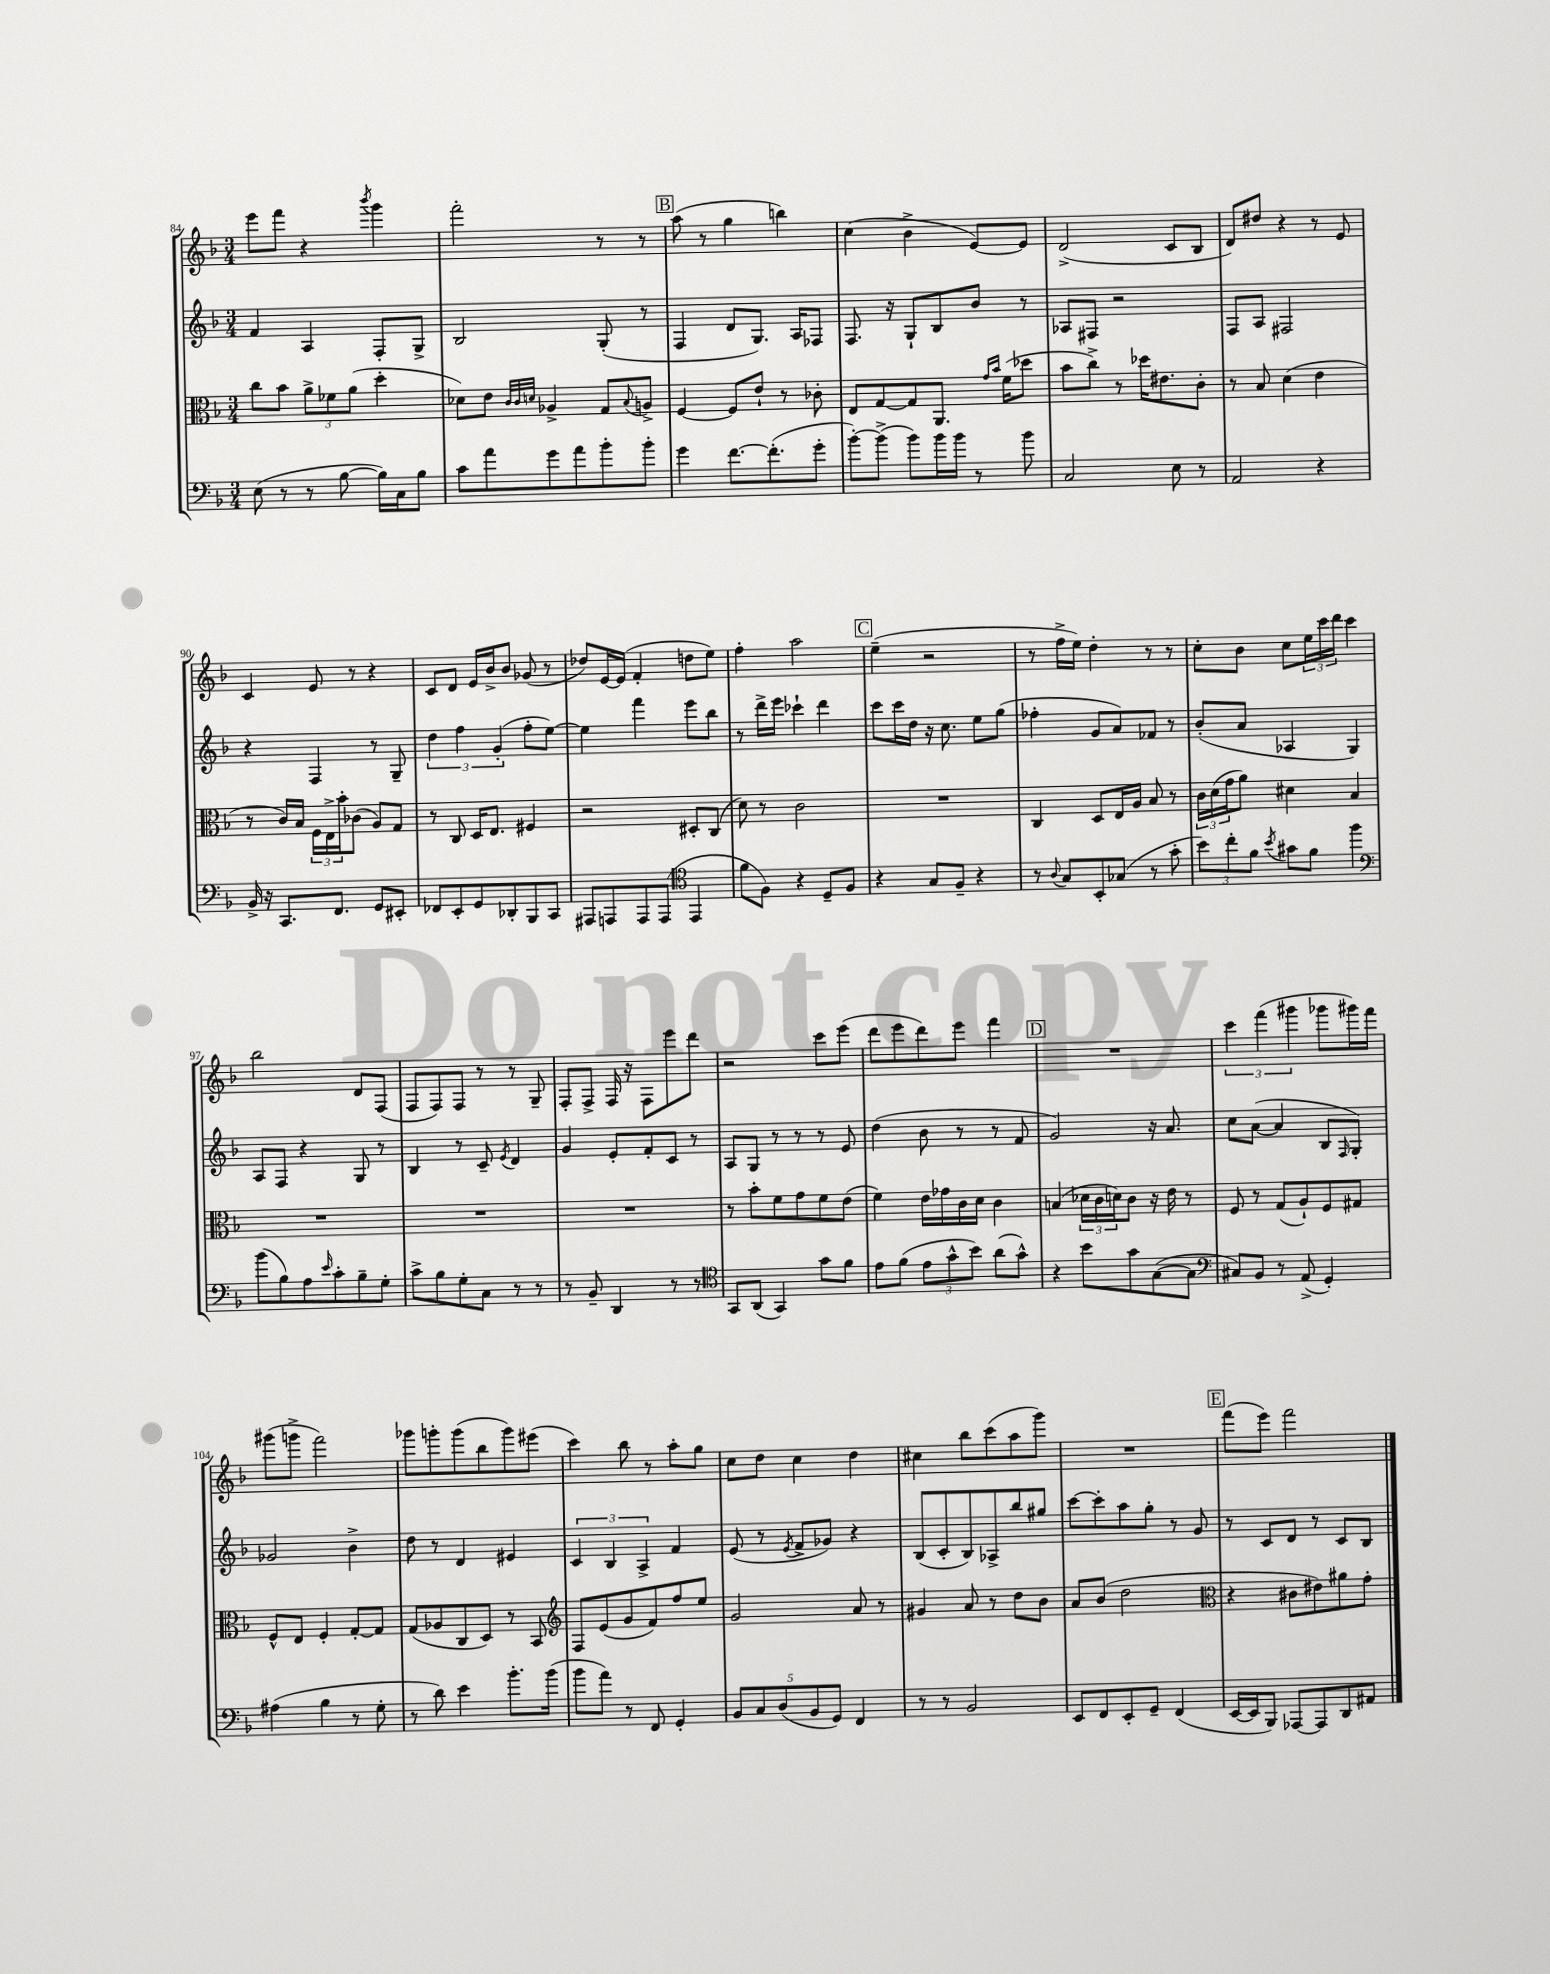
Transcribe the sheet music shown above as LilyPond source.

<<
\new StaffGroup <<
\new Staff = "s0" {
    \clef treble \key f \major \numericTimeSignature \time 3/4
    e'''8 f'''8 r4 \acciaccatura { bes'''8 } g'''4 |
    f'''2-. r8 r8 |
    \mark \markup { \box "B" } a''8( r8 g''4 b''4) |
    c''4( bes'4-> e'8~) e'8 |
    d'2->( c'8 bes8 |
    d'8) dis''8 r4 r8 e'8 |
    c'4 e'8 r8 r4 |
    c'8 d'8 e'16 bes'16-> bes'8 ges'8( r8 |
    des''8) e'16~ e'16( f'4-. d''8 e''8) |
    f''4-. a''2 |
    \mark \markup { \box "C" } e''4--( r2 |
    r8 f''16-> e''16) d''4-. r8 r8 |
    c''8-. bes'8 c''8 \tuplet 3/2 { e''16 c'''16 d'''16 } c'''4 |
    bes''2 d'8 f8( |
    f8 f8) f8 r8 r8 g8-- |
    f8-. f8-> f16 r16 f8 e'''8 d'''8 |
    r2 c'''8 e'''8( |
    d'''8 e'''8 d'''8) e'''8 f'''4 |
    \mark \markup { \box "D" } R2. |
    \tuplet 3/2 { c'''4 f'''4( gis'''4 } ges'''8 gis'''16) f'''16 |
    gis'''8( g'''8-> f'''2) |
    ges'''8 g'''8-. g'''8( bes''8 g'''8) eis'''8( |
    c'''4) bes''8 r8 a''8-. g''8 |
    c''8 d''8 c''4 d''4 |
    cis''4 bes''8 c'''8( a''8 g'''8) |
    R2. |
    \mark \markup { \box "E" } f'''8( e'''8) f'''2 \bar "|." |
}
\new Staff = "s1" {
    \clef treble \key f \major \numericTimeSignature \time 3/4
    f'4 a4 f8-. g8-> |
    bes2 g8-.( r8 |
    \mark \markup { \box "B" } f4 d'8 g8.) a16 fes8 |
    f8. r16 g8-! bes8 bes'8 r8 |
    aes8 fis8 r2 |
    f8 a8 fis2 |
    r4 f4 r8 g8-- |
    \tuplet 3/2 { d''4 f''4 g'4-.( } f''8-. e''8~) |
    e''4 f'''4 e'''8 bes''8 |
    r8 d'''16-> e'''16 ces'''4-! d'''4 |
    \mark \markup { \box "C" } c'''8 c'''16 d''16 r16 c''8. e''8 g''8( |
    fes''4-. g'8 a'8) fes'8 r8 |
    bes'8-.( a'8 aes4 g4) |
    a8 f8 r4 g8 r8 |
    bes4 r8 c'8-- \acciaccatura { e'8 } d'4 |
    g'4 e'8-. f'8-. c'8 r8 |
    a8 g8 r8 r8 r8 e'8 |
    d''4( bes'8 r8 r8 f'8 |
    \mark \markup { \box "D" } g'2) r16 a'8. |
    c''8 a'8~( a'4 bes8 \grace { f16 } g8-.) |
    ges'2 bes'4-> |
    d''8 r8 d'4 eis'4 |
    \tuplet 3/2 { c'4 bes4 a4-> } f'4 |
    e'8( r8 \acciaccatura { e'8 } f'8-> ges'8) r4 |
    bes8( c'8-. bes8) aes8-> bes''8 gis''8 |
    c'''8~ c'''8-. a''8 g''8-. r8 g'8 |
    \mark \markup { \box "E" } r8 c'8 d'8 r8 c'8 bes8 \bar "|." |
}
\new Staff = "s2" {
    \clef alto \key f \major \numericTimeSignature \time 3/4
    c''8 bes'8 \tuplet 3/2 { a'8-> fes'8 a'8( } d''4-. |
    des'8) e'8 \grace { c'32 c'32 d'32 } aes4-> g8 \appoggiatura { bes8 } a8-> |
    \mark \markup { \box "B" } f4~ f8 e'8-! r8 ces'8-. |
    e8 g8~ g8 a,8. \grace { g'16 bes'16 } f'16( des''8 |
    bes'8 c''8->) r8 des''16 eis'8. c'8-. |
    r8 bes8 d'4( e'4 |
    r8 c'16) bes16 \tuplet 3/2 { f16 e16-> bes'16-. } ces'8( a8) g8 |
    r8 c8 d16 e8. fis4 |
    r2 dis8-. c8( |
    d'8) r8 c'2 |
    \mark \markup { \box "C" } R2. |
    c4 d8 e16 a16 bes8 r8 |
    \tuplet 3/2 { c'16 d'16( g'16 } a'8) dis'4 bes4 |
    R2. |
    R2. |
    R2. |
    r8 bes'8-. f'8 g'8 f'8 e'8( |
    f'4) e'16 ges'16 c'16 d'16 c'4 |
    \mark \markup { \box "D" } b4( \tuplet 3/2 { des'16 c'16 d'16) } c'8 r16 e'16 r8 |
    f8 r8 g8( a8-!) f8 gis8 |
    f8-^ e8 f4-. g8~-. g8 |
    g8( aes8 c8 d8) r8 bes,8 |
    \clef treble f8 e'8( g'8 f'8) f''8 e''8 |
    g'2 a'8 r8 |
    gis'4 a'8 r8 d''8 bes'8 |
    a'8 bes'8( d''2 |
    \mark \markup { \box "E" } \clef alto r4 cis'8 eis'8) ais'8 g'8-. \bar "|." |
}
\new Staff = "s3" {
    \clef bass \key f \major \numericTimeSignature \time 3/4
    e8( r8 r8 bes8~ bes16) c16 bes8 |
    c'8 a'8 g'8 a'8 bes'8-. bes'8-. |
    \mark \markup { \box "B" } g'4 f'8.~ f'8.-.( g'8-. |
    bes'8~-.) bes'8->( bes'8) bes'16 bes'16 r8 bes'8 |
    c2 e8 r8 |
    a,2 r4 |
    bes,16-> r16 c,8. f,8. g,8 eis,8-. |
    fes,8 e,8-. g,8 des,8-. bes,,8 c,8 |
    ais,,8 a,,8 a,,8 a,,8( \clef tenor e,4 |
    f'8 f8) r4 d8-- f8 |
    \mark \markup { \box "C" } r4 g8 f8-- r4 |
    r8 \appoggiatura { a8 } g8 bes,8-. ges8( r8 g'8-. |
    \tuplet 3/2 { bes'8) c''8-. f'8 } \acciaccatura { bes'8 } gis'8 f'8 f''4 |
    \clef bass bes'8( bes8) a8 \grace { e'16 } c'8-. bes8-- g8-. |
    c'8-> bes8 g8-. c8 r8 r8 |
    r8 bes,8-- d,4 r8 r8 |
    \clef tenor g,8 a,8( g,4) g'8 f'8 |
    e'8 f'8( \tuplet 3/2 { e'8 g'8-^ bes'8) } a'8( g'8-^) |
    \mark \markup { \box "D" } r4 bes'8 g'8 g8~( g8 |
    \clef bass cis8) bes,8 r8 a,8->( g,4-.) |
    ais4( bes4 r8 g8-. |
    r8 d'8) e'4 bes'8.-. bes'16( |
    bes'8 a'8) r8 f,8 g,4-. |
    \tuplet 5/4 { bes,8 c8 d8( bes,8 g,8) } f,4 |
    r8 r8 bes,2 |
    e,8 f,8 e,8-. g,8-- f,4( |
    \mark \markup { \box "E" } e,16~ e,16 bes,,8) aes,,8~ aes,,8 d,8 ais,8 \bar "|." |
}
>>
>>
\layout { \context { \Score currentBarNumber = #84 } }
